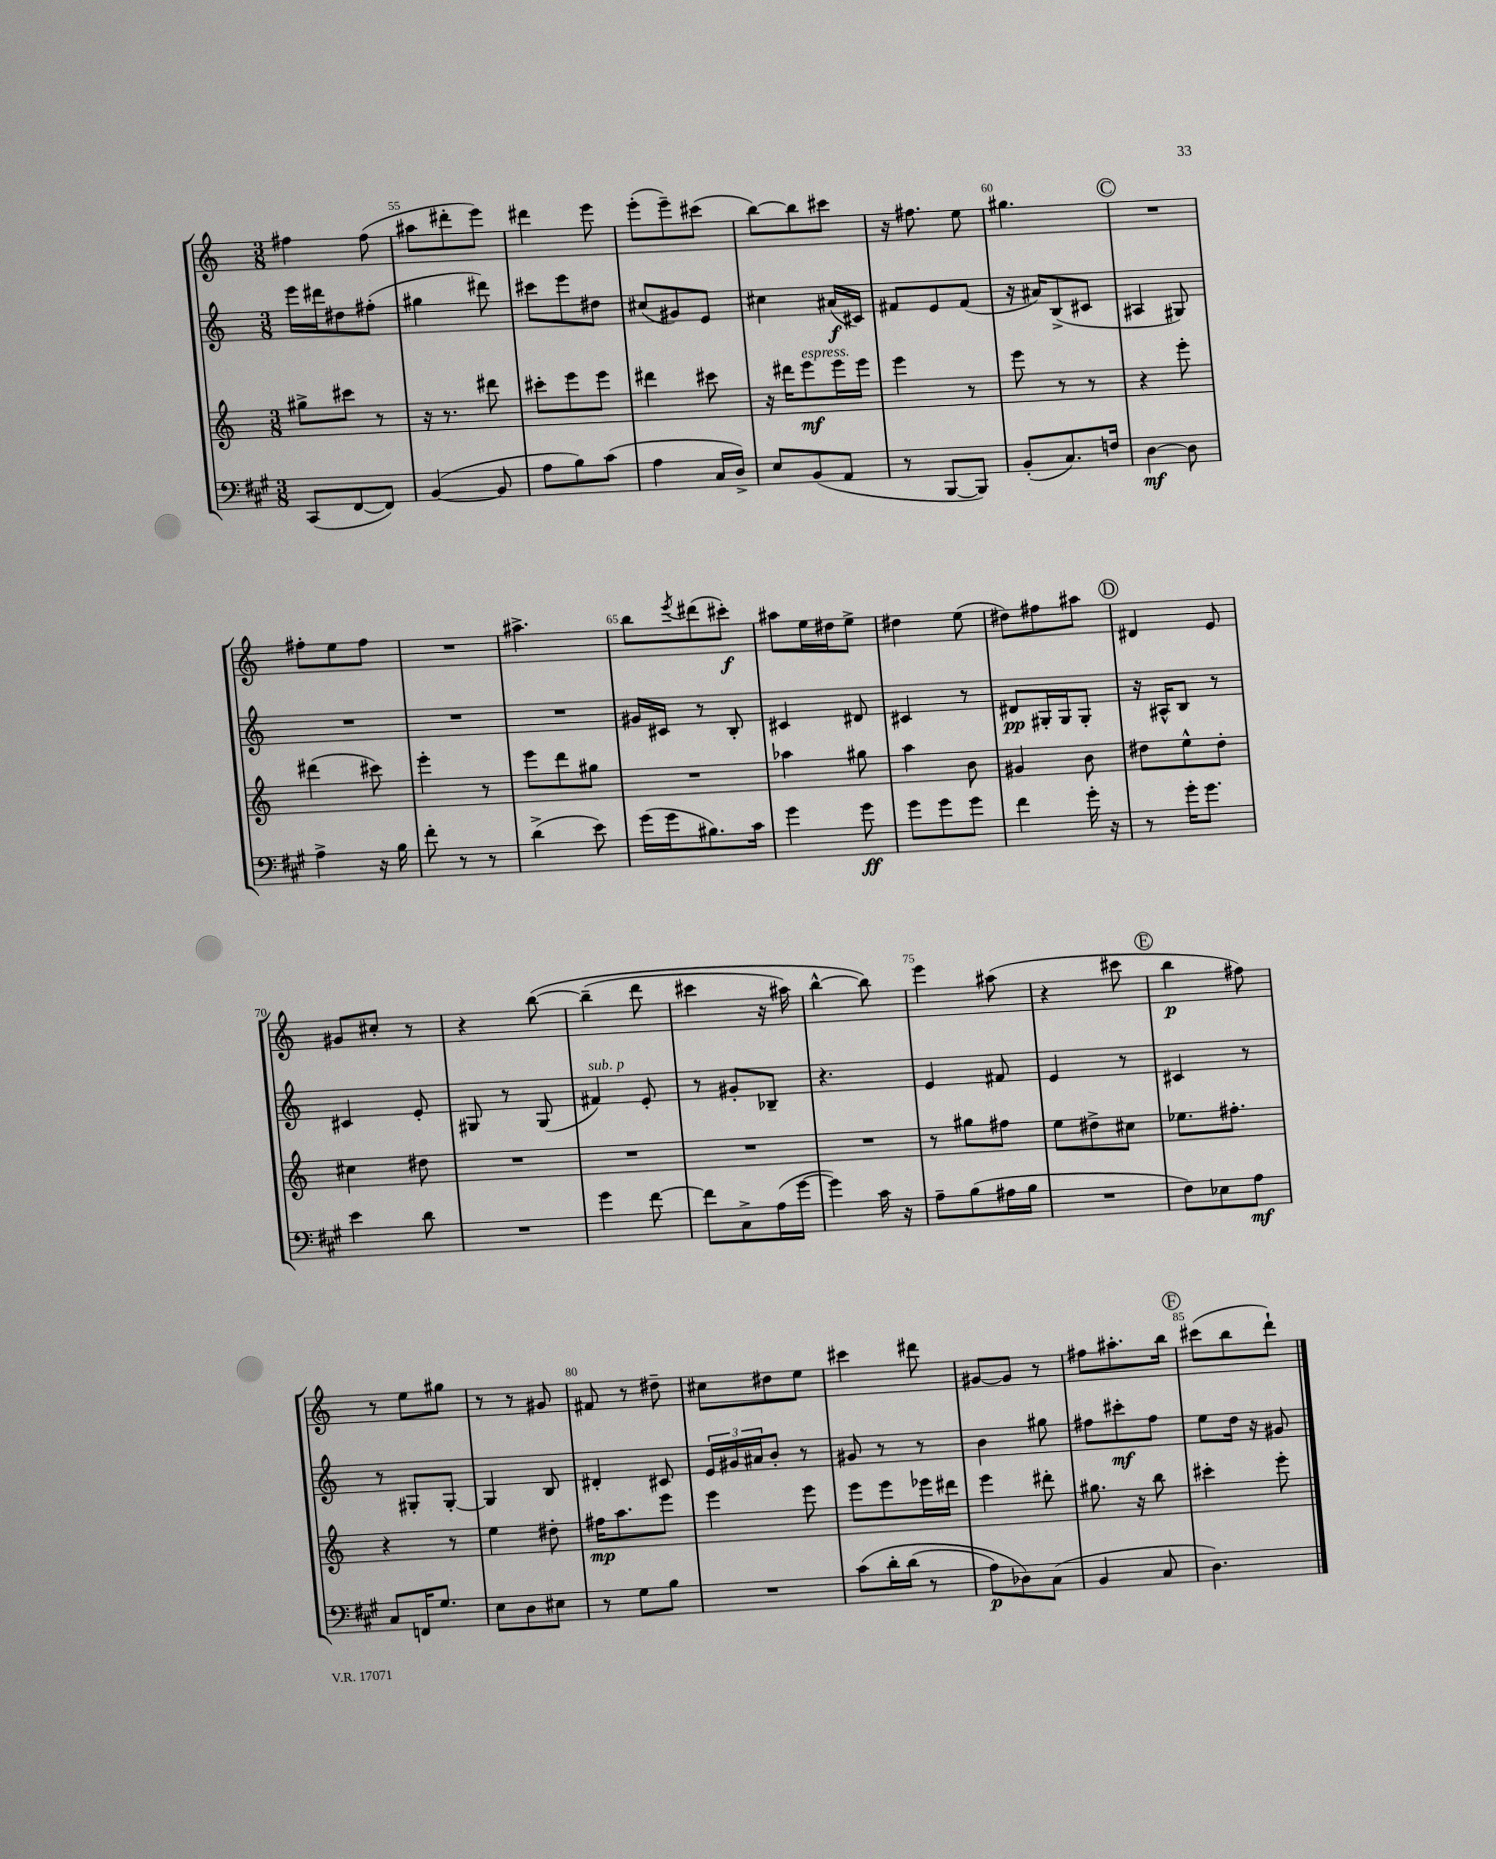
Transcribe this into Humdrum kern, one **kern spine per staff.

**kern	**dynam	**kern	**dynam	**kern	**dynam	**kern	**dynam
*part4	*part4	*part3	*part3	*part2	*part2	*part1	*part1
*staff4	*staff4	*staff3	*staff3	*staff2	*staff2	*staff1	*staff1
*clefF4	*	*clefG2	*	*clefG2	*	*clefG2	*
*k[f#c#g#]	*	*k[]	*	*k[]	*	*k[]	*
*M3/8	*	*M3/8	*	*M3/8	*	*M3/8	*
=54	=54	=54	=54	=54	=54	=54	=54
(8CC#/L	.	8gg#X^\L	.	16eee\LL	.	4ff#X\	.
.	.	.	.	16ddd#X\J	.	.	.
[8FF#/	.	8ccc#X\J	.	8dd#X\	.	.	.
8FF#/J])	.	8r	.	(8ff#X'\J	.	(8ff#\	.
=55	=55	=55	=55	=55	=55	=55	=55
([4BB/	.	16r	.	4gg#X\	.	8aa#X\L	.
.	.	8.r	.	.	.	.	.
.	.	.	.	.	.	8ddd#X'\	.
8BB/]	.	8ddd#X\	.	8ddd#X\)	.	8eee\J)	.
=56	=56	=56	=56	=56	=56	=56	=56
8A\L	.	8ccc#X'\L	.	8ccc#X\L	.	4ddd#X\	.
8B\)	.	8eee\	.	8eee\	.	.	.
(8c#\J	.	8eee\J	.	8dd#X\J	.	8eee\	.
=57	=57	=57	=57	=57	=57	=57	=57
4A\	.	4ddd#X\	.	(8cc#X/L	.	(8eee'\L	.
.	.	.	.	8g#X/)	.	8eee~\)	.
16C#/LL	.	8ccc#X\	.	8e/J	.	(8ccc#X\J	.
16D^/JJ)	.	.	.	.	.	.	.
=58	=58	=58	=58	=58	=58	=58	=58
8E/L	.	16r	.	4cc#X\	.	[8bb\L)	.
.	.	16ddd#X\KL	.	.	.	.	.
!	!	!LO:TX:a:i:t=espress.	!	!	!	!	!
(8BB/	.	8eee\	mf	.	.	8bb\]	.
8AA/J	.	16eee\L	.	(16a#X/LL	f	8ccc#X\J	.
.	.	16eee\JJ	.	16c#X/JJ)	.	.	.
=59	=59	=59	=59	=59	=59	=59	=59
8r	.	4eee\	.	8f#X/L	.	16r	.
.	.	.	.	.	.	8.ff#X\	.
[8BBB/L	.	.	.	8e/	.	.	.
8BBB/J])	.	8r	.	(8f#/J	.	8ee\	.
=60	=60	=60	=60	=60	=60	=60	=60
(8BB'/L	.	8eee\	.	16r	.	4.gg#X\	.
.	.	.	.	16a#X/KL)	.	.	.
8.C#/)	.	8r	.	(8B^/	.	.	.
.	.	8r	.	8c#X/J	.	.	.
16Fn/Jk	.	.	.	.	.	.	.
!!LO:REH:place=s1:t=C
=61	=61	=61	=61	=61	=61	=61	=61
[4D\	mf	4r	.	4A#X/	.	4.r	.
8D\]	.	8eee'\	.	8G#X/)	.	.	.
!!LO:LB:g=z
=62	=62	=62	=62	=62	=62	=62	=62
4A^\	.	(4ddd#X\	.	4.r	.	8ff#X'\L	.
.	.	.	.	.	.	8ee\	.
16r	.	8ccc#X\)	.	.	.	8ff#\J	.
16B\	.	.	.	.	.	.	.
=63	=63	=63	=63	=63	=63	=63	=63
8f#'\	.	4eee'\	.	4.r	.	4.r	.
8r	.	.	.	.	.	.	.
8r	.	8r	.	.	.	.	.
=64	=64	=64	=64	=64	=64	=64	=64
(4d^\	.	8eee\L	.	4.r	.	4.aa#X^\	.
.	.	8ddd\	.	.	.	.	.
8e\)	.	8gg#X\J	.	.	.	.	.
=65	=65	=65	=65	=65	=65	=65	=65
(16g#\LL	.	4.r	.	16g#X/LL	.	8bb\L	.
16g#\J	.	.	.	16c#X/JJ	.	.	.
.	.	.	.	.	.	8qeee/	.
8.B#X\)	.	.	.	8r	.	(8ddd#X\	.
.	.	.	.	8B'/	.	8ccc#X'\J)	f
16c#\Jk	.	.	.	.	.	.	.
=66	=66	=66	=66	=66	=66	=66	=66
4g#\	.	4aa-X\	.	4c#X/	.	8aa#X\L	.
.	.	.	.	.	.	16ee\L	.
.	.	.	.	.	.	16dd#X\J	.
8g#\	ff	8gg#X\	.	8d#X/	.	8ee^\J	.
=67	=67	=67	=67	=67	=67	=67	=67
8g#\L	.	4aa\	.	4c#X/	.	4dd#X\	.
8g#\	.	.	.	.	.	.	.
8g#\J	.	8b\	.	8r	.	(8ee\	.
=68	=68	=68	=68	=68	=68	=68	=68
4f#\	.	4g#X/	.	8d#X/L	pp	8dd#X\L)	.
.	.	.	.	16G#X'/L	.	8ff#X\	.
.	.	.	.	16G#/J	.	.	.
16g#'\	.	8b\	.	8G#'/J	.	8aa#X\J	.
16r	.	.	.	.	.	.	.
!!LO:REH:place=s1:t=D
=69	=69	=69	=69	=69	=69	=69	=69
8r	.	8dd#X\L	.	16r	.	4d#X/	.
.	.	.	.	16A#X^^/KL	.	.	.
16g#'\KL	.	8ee^^\	.	8B/J	.	.	.
8.g#\J	.	.	.	.	.	.	.
.	.	8dd#'\J	.	8r	.	8e/	.
!!LO:LB:g=z
=70	=70	=70	=70	=70	=70	=70	=70
4e\	.	4cc#X\	.	4c#X/	.	8g#X/L	.
.	.	.	.	.	.	8cc#X'/J	.
8d\	.	8dd#X\	.	8e'/	.	8r	.
=71	=71	=71	=71	=71	=71	=71	=71
4.r	.	4.r	.	8G#X/	.	4r	.
.	.	.	.	8r	.	.	.
.	.	.	.	(8G#/	.	([8bb\	.
=72	=72	=72	=72	=72	=72	=72	=72
!	!	!	!	!LO:TX:a:i:t=sub. p	!	!	!
4g#\	.	4.r	.	4f#X/)	.	(4bb~\]	.
[8f#\	.	.	.	8e'/	.	8ddd\	.
=73	=73	=73	=73	=73	=73	=73	=73
8f#\L]	.	4.r	.	8r	.	4ccc#X\	.
8C#^\	.	.	.	8g#X'/L	.	.	.
(16A\L	.	.	.	8B-X~/J	.	16r	.
[16g#\JJ	.	.	.	.	.	16aa#X\)	.
=74	=74	=74	=74	=74	=74	=74	=74
4g#\])	.	4.r	.	4.r	.	[4bb^^\	.
16c#\	.	.	.	.	.	8bb\])	.
16r	.	.	.	.	.	.	.
=75	=75	=75	=75	=75	=75	=75	=75
8A~\L	.	8r	.	4e/	.	4eee\	.
(8B\	.	8gg#X\L	.	.	.	.	.
16A#X\L	.	8ff#X\J	.	8f#X/	.	(8aa#X\	.
16B\JJ	.	.	.	.	.	.	.
=76	=76	=76	=76	=76	=76	=76	=76
4.r	.	8ee\L	.	4e/	.	4r	.
.	.	8dd#X^\	.	.	.	.	.
.	.	8cc#X\J	.	8r	.	8ccc#X\	.
!!LO:REH:place=s1:t=E
=77	=77	=77	=77	=77	=77	=77	=77
8F#\L)	.	8.ee-X\L	.	4c#X/	.	4bb\	p
8E-X\	.	.	.	.	.	.	.
.	.	8.ff#X'\J	.	.	.	.	.
8A\J	mf	.	.	8r	.	8ff#X\)	.
!!LO:LB:g=z
=78	=78	=78	=78	=78	=78	=78	=78
8C#/L	.	4r	.	8r	.	8r	.
16FFn/K	.	.	.	8G#X'/L	.	8ee\L	.
8.G#/J	.	.	.	.	.	.	.
.	.	8r	.	[8G#'/J	.	8gg#X\J	.
=79	=79	=79	=79	=79	=79	=79	=79
8E\L	.	4ee\	.	4G#/]	.	8r	.
8D\	.	.	.	.	.	8r	.
8E#X\J	.	8dd#X'\	.	8B/	.	8g#X/	.
=80	=80	=80	=80	=80	=80	=80	=80
8r	.	16ff#X\KL	mp	4d#X'/	.	8f#X/	.
.	.	8.aa\	.	.	.	.	.
8G#\L	.	.	.	.	.	8r	.
8B\J	.	8eee\J	.	8c#X/	.	8dd#X~\	.
=81	=81	=81	=81	=81	=81	=81	=81
4.r	.	4eee\	.	24e/LL	.	8cc#X\L	.
.	.	.	.	24g#X/	.	.	.
.	.	.	.	24a#X/J	.	.	.
.	.	.	.	8b'/J	.	8dd#X\	.
.	.	8eee\	.	8r	.	8ee\J	.
=82	=82	=82	=82	=82	=82	=82	=82
(8c#\L	.	8eee\L	.	8g#X/	.	4ccc#X\	.
16d'\L	.	8eee\	.	8r	.	.	.
(16d\JJ	.	.	.	.	.	.	.
8r	.	16eee-X\L	.	8r	.	8ddd#X\	.
.	.	16ddd#X\JJ	.	.	.	.	.
=83	=83	=83	=83	=83	=83	=83	=83
8A\L)	p	4eee\	.	4b\	.	[8g#X/L	.
8D-X\)	.	.	.	.	.	8g#/J]	.
(8C#\J	.	8ddd#X'\	.	8gg#X\	.	8r	.
=84	=84	=84	=84	=84	=84	=84	=84
4BB/	.	8.gg#X\	.	8ff#X\L	.	8ff#X\L	.
.	.	.	.	8ccc#X'\	mf	8.aa#X'\	.
.	.	16r	.	.	.	.	.
8C#/	.	8bb\	.	8ff#\J	.	.	.
.	.	.	.	.	.	16bb\Jk	.
!!LO:REH:place=s1:t=F
=85	=85	=85	=85	=85	=85	=85	=85
4.D\)	.	4ccc#X'\	.	8ee\L	.	(8ccc#X\L	.
.	.	.	.	16dd\Jk	.	8bb\	.
.	.	.	.	16r	.	.	.
.	.	8eee'\	.	8g#X/	.	8ddd`\J)	.
==	==	==	==	==	==	==	==
*-	*-	*-	*-	*-	*-	*-	*-
